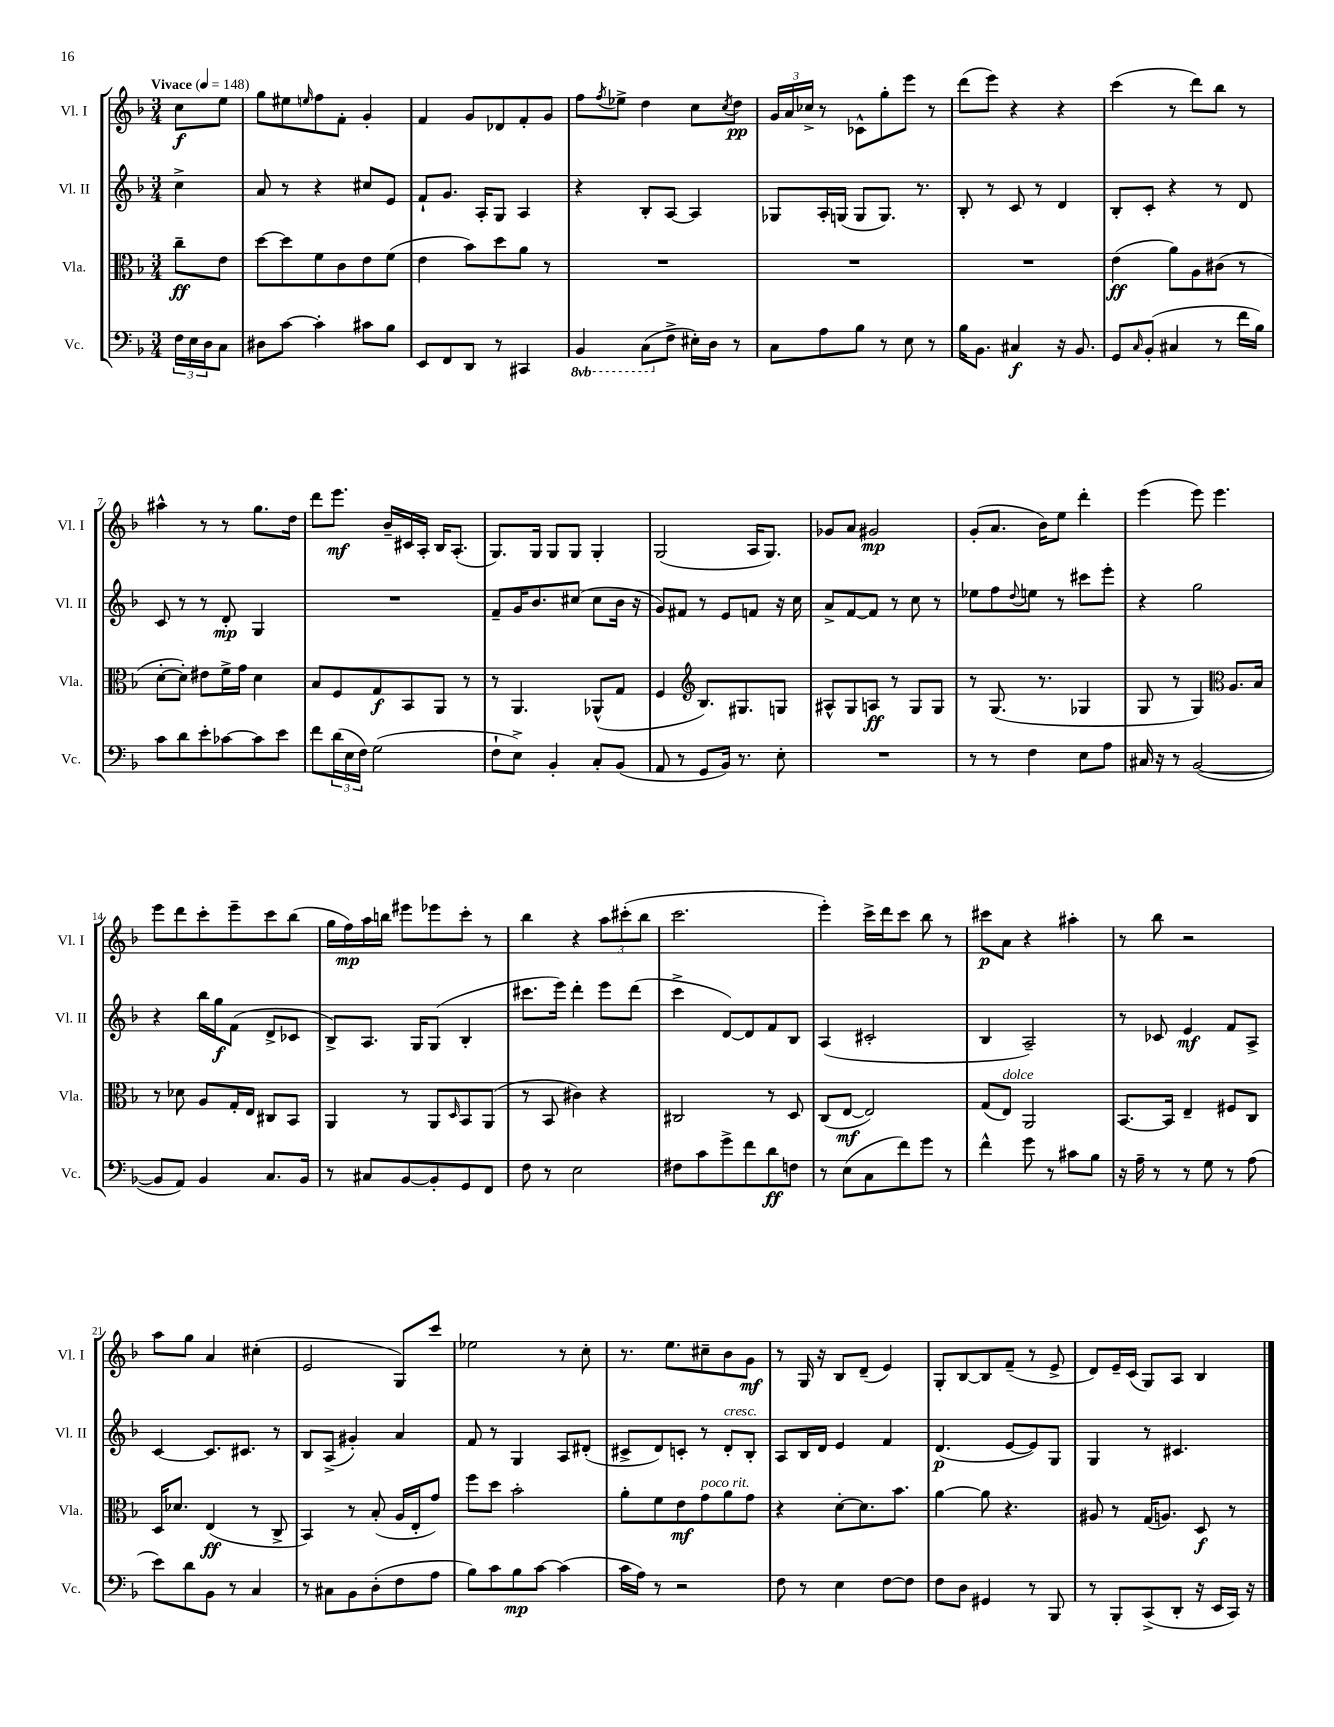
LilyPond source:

<<
\new StaffGroup <<
\new Staff = "s0" \with { instrumentName = "Vl. I" shortInstrumentName = "Vl. I" } {
    \clef treble \key f \major \numericTimeSignature \time 3/4 \partial 4 \tempo "Vivace" 4 = 148
    c''8\f e''8 |
    g''8 eis''8 \grace { e''16 } f''8 f'8-. g'4-. |
    f'4 g'8 des'8 f'8-. g'8 |
    f''8 \acciaccatura { f''8 } ees''8-> d''4 c''8 \acciaccatura { c''8 } d''8\pp |
    \tuplet 3/2 { g'16 a'16 ces''16-> } r8 ces'8-^ g''8-. e'''8 r8 |
    d'''8( e'''8) r4 r4 |
    c'''4( r8 d'''8) bes''8 r8 |
    ais''4-^ r8 r8 g''8. d''16 |
    d'''8 e'''8.\mf bes'16-- cis'16 a16-. bes16 a8.-.( |
    g8.) g16 g8 g8 g4-. |
    g2( a16 g8.) |
    ges'8 a'8 gis'2\mp |
    g'8-.( a'8. bes'16) e''8 d'''4-. |
    e'''4( e'''8) e'''4. |
    e'''8 d'''8 c'''8-. e'''8-- c'''8 bes''8( |
    g''16 f''16\mp) a''16 b''16 eis'''8 ees'''8 c'''8-. r8 |
    bes''4 r4 \tuplet 3/2 { a''8 cis'''8-.( bes''8 } |
    c'''2. |
    e'''4-.) c'''16-> d'''16 c'''8 bes''8 r8 |
    cis'''8\p a'8 r4 ais''4-. |
    r8 bes''8 r2 |
    a''8 g''8 a'4 cis''4-.( |
    e'2 g8) c'''8 |
    ees''2 r8 c''8-. |
    r8. e''8. cis''8-- bes'8 g'8\mf |
    r8 g16 r16 bes8 d'8--( e'4) |
    g8-. bes8~ bes8 f'8--( r8 e'8-> |
    d'8) e'16-- c'16( g8) a8 bes4 \bar "|." |
}
\new Staff = "s1" \with { instrumentName = "Vl. II" shortInstrumentName = "Vl. II" } {
    \clef treble \key f \major \numericTimeSignature \time 3/4 \partial 4
    c''4-> |
    a'8 r8 r4 cis''8 e'8 |
    f'8-! g'8. a16-. g8 a4 |
    r4 bes8-. a8~ a4 |
    ges8 a16-. g16( g8 g8.) r8. |
    bes8-. r8 c'8 r8 d'4 |
    bes8-. c'8-. r4 r8 d'8 |
    c'8 r8 r8 d'8-.\mp g4 |
    R2. |
    f'8-- g'16 bes'8. cis''8( cis''8 bes'16 r16 |
    g'8) fis'8 r8 e'8 f'8 r16 c''16 |
    a'8-> f'8~ f'8 r8 c''8 r8 |
    ees''8 f''8 \appoggiatura { d''8 } e''8 r8 cis'''8 e'''8-. |
    r4 g''2 |
    r4 bes''16 g''16\f f'8( d'8-> ces'8 |
    bes8->) a8. g16 g8( bes4-. |
    cis'''8. e'''16) d'''4-. e'''8 d'''8( |
    c'''4-> d'8~) d'8 f'8 bes8 |
    a4( cis'2-. |
    bes4 a2--) |
    r8 ces'8 e'4\mf f'8 a8-> |
    c'4~ c'8. cis'8. r8 |
    bes8 a8->( gis'4-.) a'4 |
    f'8 r8 g4 a8 dis'8-.( |
    cis'8-> d'8) c'8-. r8 d'8-.^\markup { \italic "cresc." } bes8-. |
    a8 bes16 d'16 e'4 f'4 |
    d'4.\p( e'8~ e'8) g8 |
    g4 r8 cis'4. \bar "|." |
}
\new Staff = "s2" \with { instrumentName = "Vla." shortInstrumentName = "Vla." } {
    \clef alto \key f \major \numericTimeSignature \time 3/4 \partial 4
    c''8--\ff e'8 |
    d''8~ d''8 f'8 c'8 e'8 f'8( |
    e'4 bes'8) d''8 a'8 r8 |
    R2. |
    R2. |
    R2. |
    e'4\ff( a'8) a8 cis'8( r8 |
    d'8~-. d'8-.) eis'8 f'16-> g'16 d'4 |
    bes8 f8 g8\f bes,8 a,8 r8 |
    r8 a,4. aes,8-^( g8 |
    f4 \clef treble bes8.) gis8. g8 |
    ais8-^ g8 a8\ff r8 g8 g8 |
    r8 g8.( r8. ges4 |
    g8 r8 g4) \clef alto a8. bes16 |
    r8 des'8 a8 g16-. e16 cis8 bes,8 |
    a,4 r8 a,8 \grace { d16 } bes,8 a,8( |
    r8 bes,8 cis'4) r4 |
    cis2 r8 d8 |
    c8( e8~\mf e2) |
    g8( e8^\markup { \italic "dolce" }) a,2 |
    bes,8.~ bes,16 e4-- fis8 c8 |
    d16 des'8. e4\ff( r8 c8-> |
    bes,4) r8 bes8-.( a16 e16-. g'8) |
    f''8 d''8 bes'2-. |
    a'8-. f'8 e'8\mf g'8^\markup { \italic "poco rit." } a'8 g'8 |
    r4 d'8~-. d'8. bes'8. |
    a'4~ a'8 r4. |
    ais8 r8 g16( a8.) d8\f r8 \bar "|." |
}
\new Staff = "s3" \with { instrumentName = "Vc." shortInstrumentName = "Vc." } {
    \clef bass \key f \major \numericTimeSignature \time 3/4 \set Staff.ottavationMarkups = #ottavation-simple-ordinals \partial 4
    \tuplet 3/2 { f16 e16 d16 } c8 |
    dis8 c'8~ c'4-. cis'8 bes8 |
    e,8 f,8 d,8 r8 cis,4 |
    \ottava #-1 bes,,4 c,8( \ottava #0 f8-> eis16-.) d16 r8 |
    c8 a8 bes8 r8 e8 r8 |
    bes16 bes,8. cis4\f r16 bes,8. |
    g,8 \grace { c16 } bes,8-.( cis4 r8 f'16 bes16) |
    c'8 d'8 e'8-. ces'8~ ces'8 e'8 |
    f'8 \tuplet 3/2 { d'16( e16 f16) } g2( |
    f8-! e8->) bes,4-. c8-. bes,8( |
    a,8 r8 g,8 bes,16) r8. e8-. |
    R2. |
    r8 r8 f4 e8 a8 |
    cis16 r16 r8 bes,2~( |
    bes,8 a,8) bes,4 c8. bes,16 |
    r8 cis8 bes,8~ bes,8-. g,8 f,8 |
    f8 r8 e2 |
    fis8 c'8 g'8-> f'8 d'8\ff f8 |
    r8 e8( c8 f'8) g'8 r8 |
    f'4-^ g'8 r8 cis'8 bes8 |
    r16 a16-- r8 r8 g8 r8 a8( |
    e'8) d'8 bes,8 r8 c4 |
    r8 cis8 bes,8 d8-.( f8 a8 |
    bes8) c'8 bes8\mp c'8~ c'4( |
    c'16 a16) r8 r2 |
    f8 r8 e4 f8~ f8 |
    f8 d8 gis,4 r8 bes,,8 |
    r8 bes,,8-. c,8->( d,8-. r16 e,16 c,16) r16 \bar "|." |
}
>>
>>
